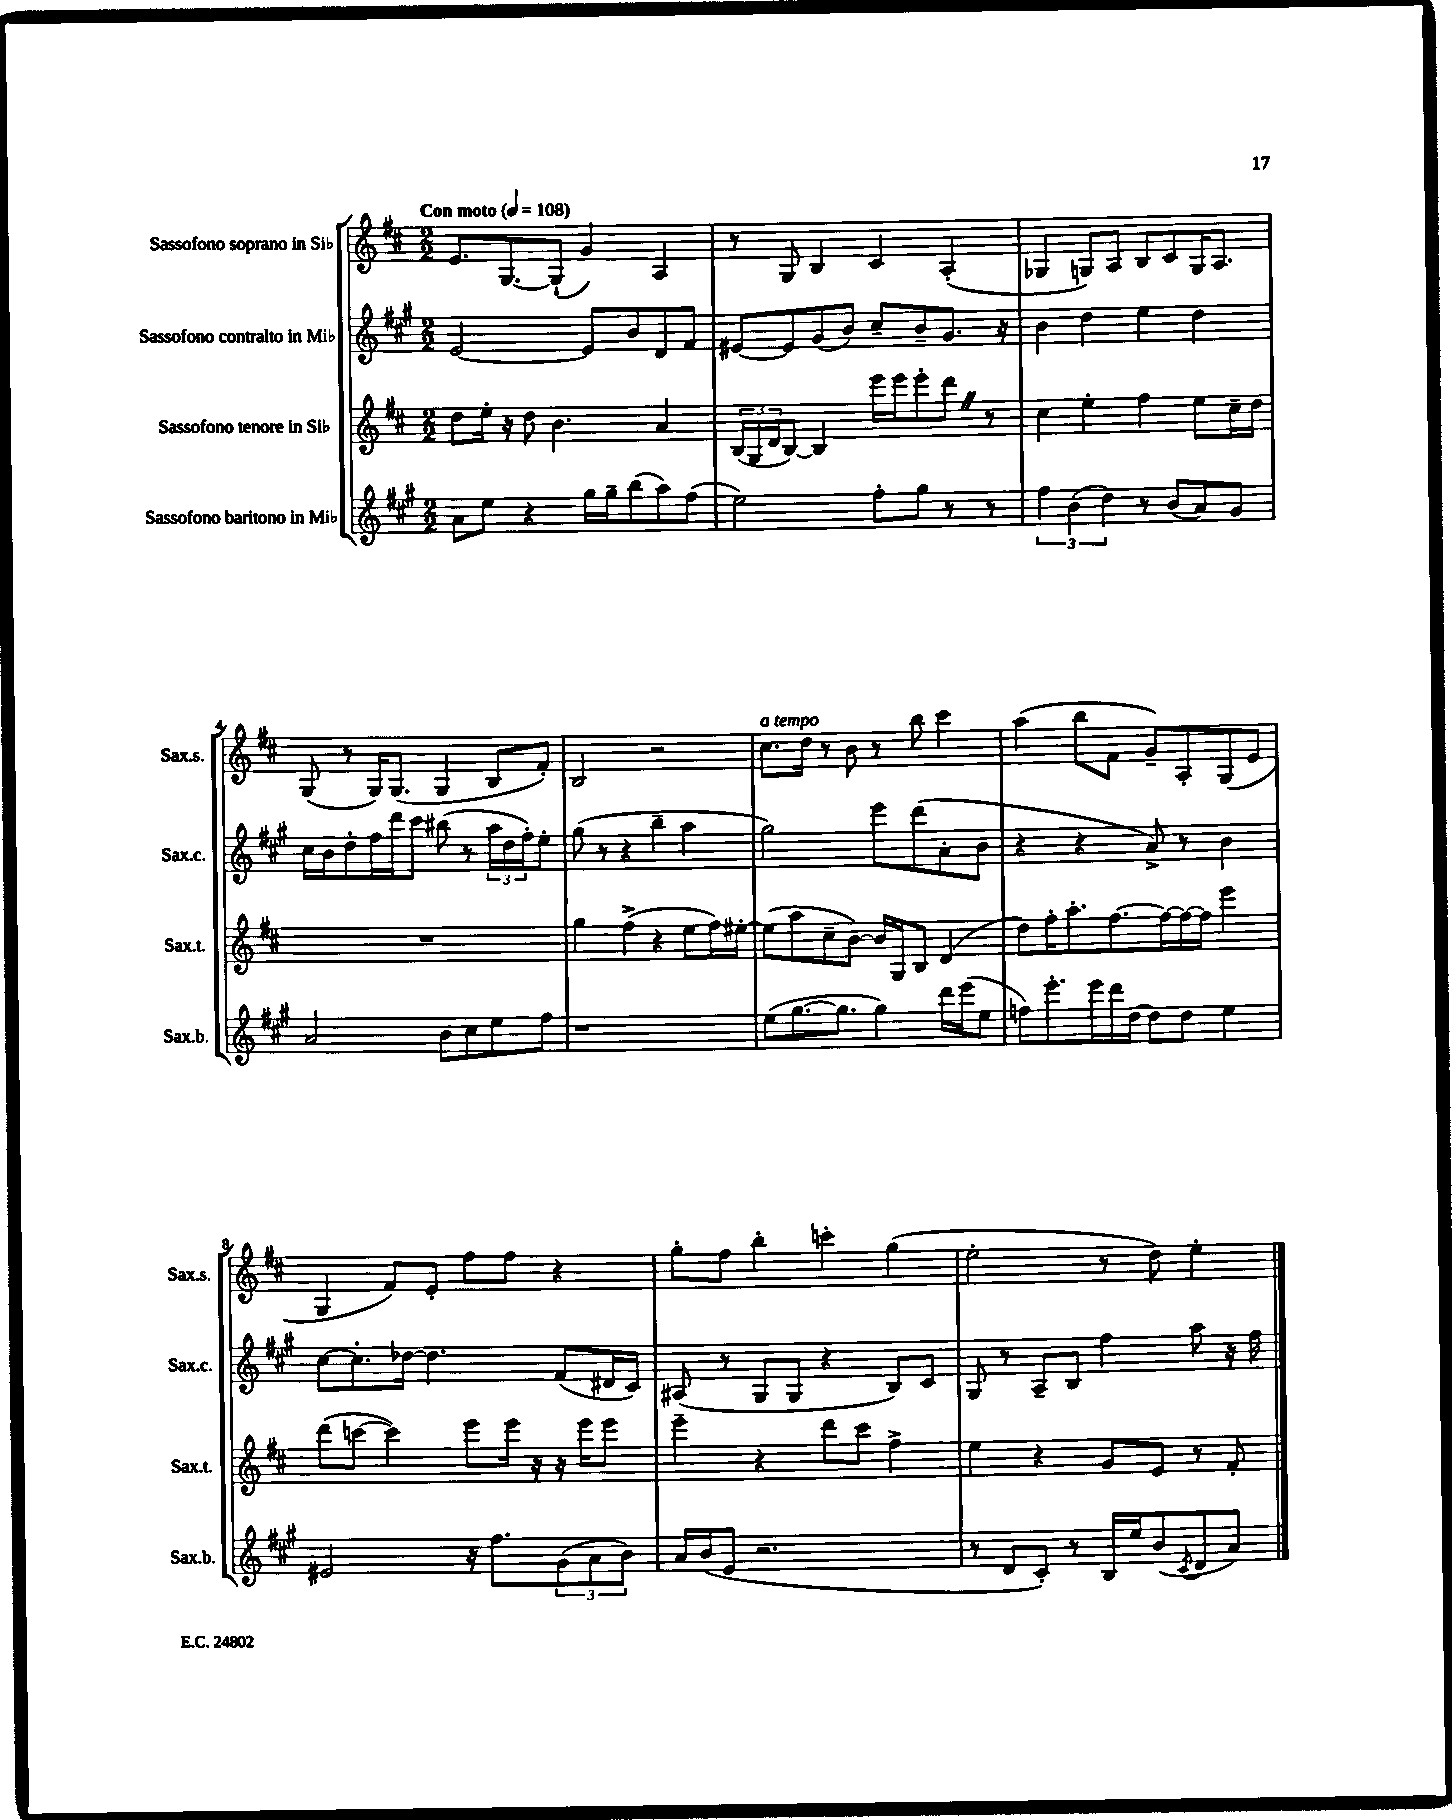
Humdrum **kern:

**kern	**kern	**kern	**kern
*staff4	*staff3	*staff2	*staff1
*clefG2	*clefG2	*clefG2	*clefG2
*k[f#c#g#]	*k[f#c#]	*k[f#c#g#]	*k[f#c#]
*M2/2	*M2/2	*M2/2	*M2/2
*MM108	*MM108	*MM108	*MM108
8a	8dd	[2e	8.e
8ee	16ee'	.	.
.	16r	.	[8.G
4r	8dd	.	.
.	4.b	.	(8G`]
16gg#	.	8e]	4g)
16gg#~	.	.	.
(8bb	.	8b	.
8aa)	4a	8d	4A
(8ff#	.	8f#	.
=	=	=	=
2ee)	(24B	[8e#	8r
.	24G	.	.
.	24d	.	.
.	[8B)	8e#]	8G
.	4B]	(8g#	4B
.	.	8b)	.
8ff#'	16eee	8cc#~	4c#
.	16eee	.	.
8gg#	8eee'	8b~	.
8r	8ddd	8.g#	(4A'
8r	8r	.	.
.	.	16r	.
=	=	=	=
6ff#	4cc#	4b	4G-
(6b	.	.	.
.	4ee'	4dd	8G)
6dd)	.	.	.
.	.	.	8A
8r	4ff#	4ee	8B
(8b	.	.	8c#
8a)	8ee	4dd	16G
.	.	.	8.A
8g#	16cc#~	.	.
.	16dd	.	.
=	=	=	=
2a	1r	16cc#	(8G
.	.	16b	.
.	.	8dd'	8r
.	.	16ff#	16G)
.	.	16ddd	(8.G
.	.	8ccc#	.
8b	.	(8bb#	4G
8cc#	.	8r	.
8ee	.	24aa	8B
.	.	24dd	.
.	.	24ff#')	.
8ff#	.	8ee'	8f#')
=	=	=	=
1r	4gg	(8gg#	2B
.	.	8r	.
.	(4ff#^	4r	.
.	4r	4bb~	2r
.	8ee	4aa	.
.	16ff#)	.	.
.	[16ee#'	.	.
=	=	=	=
(8ee	(8ee#]	2gg#)	8.cc#
[8.gg#	8aa	.	.
.	.	.	16dd
.	8cc#~	.	8r
8.gg#]	.	.	.
.	[8b)	.	8b
4gg#)	16b]	8eee	8r
.	16G	.	.
.	8B	(8ddd	8bb
16ddd	(4d	8a'	4ccc#
(16eee	.	.	.
8ee	.	8b	.
=	=	=	=
8ff)	8dd)	4r	(4aa
8.eee'	16ff#'	.	.
.	8.aa'	.	.
.	.	4r	8bb
16eee	.	.	.
16ddd	[8.ff#	.	8f#
[16dd	.	.	.
8dd]	.	8a^)	8g~)
.	16ff#_	.	.
8dd	16ff#_	8r	8A'
.	16ff#]	.	.
4ee	4eee	4b	(8G
.	.	.	8e
=	=	=	=
2e#	(8ddd	[8cc#	4G
.	[8ccc	8.cc#']	.
.	4ccc])	.	8f#)
.	.	[16dd-	.
.	.	4.dd-]	8e'
16r	8eee	.	8ff#
8.ff#	.	.	.
.	16eee	.	8ff#
.	16r	.	.
(12g#	16r	(8f#	4r
.	16eee	.	.
12a	.	.	.
.	8eee	16d#	.
12b)	.	.	.
.	.	16c#)	.
=	=	=	=
16a	4eee~	(8A#	8gg'
(16b	.	.	.
8e	.	8r	8ff#
2.r	4r	8G#	4bb'
.	.	8G#	.
.	8ddd	4r	4ccc'
.	8ccc#	.	.
.	4ff#^	8B)	(4gg
.	.	8c#	.
=	=	=	=
8r	4ee	8G#	2ee'
8d	.	8r	.
8c#')	4r	8A~	.
8r	.	8B	.
16B	8g	4ff#	8r
16ee	.	.	.
(8b	8e	.	8dd)
8qc#	.	.	.
8d	8r	8aa	4ee'
8a)	8f#'	16r	.
.	.	16ff#	.
==	==	==	==
*-	*-	*-	*-
